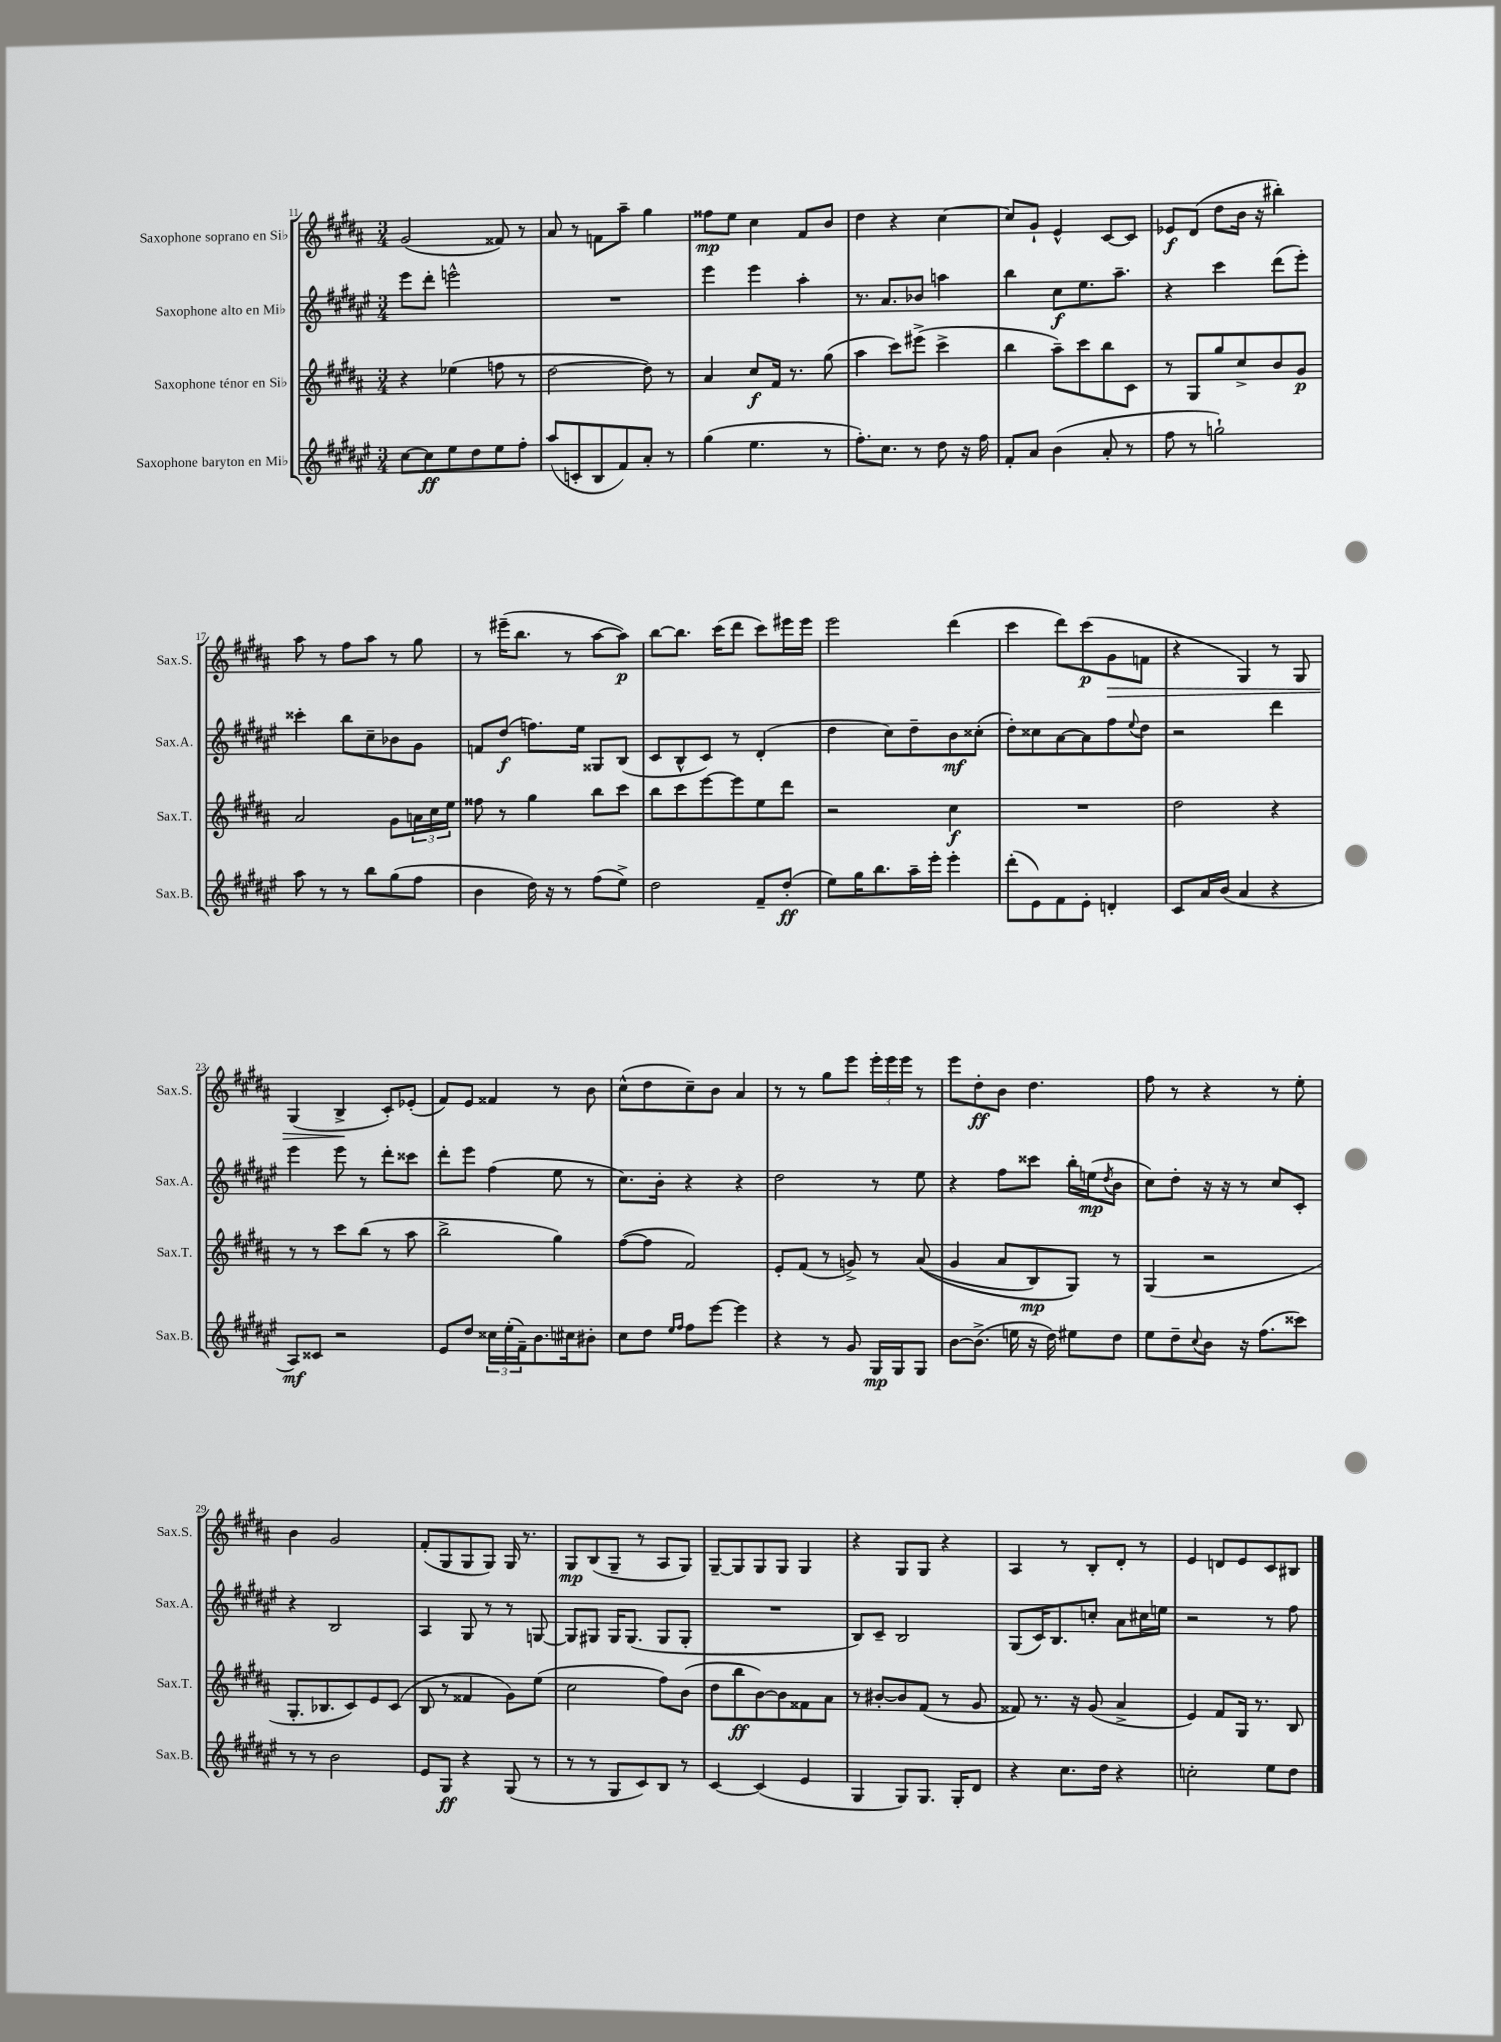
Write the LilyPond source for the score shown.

<<
\new StaffGroup <<
\new Staff = "s0" \with { instrumentName = "Saxophone soprano en Sib" shortInstrumentName = "Sax.S." } {
    \clef treble \key b \major \numericTimeSignature \time 3/4
    gis'2( fisis'8) r8 |
    ais'8 r8 f'8 ais''8-- gis''4 |
    fisis''8\mp e''8 cis''4 fis'8 b'8 |
    dis''4 r4 cis''4~ |
    cis''8 gis'8-! e'4-^ cis'8~ cis'8 |
    ees'8\f dis'8( dis''8 b'16 r16 bis''4-.) |
    ais''8 r8 fis''8 ais''8 r8 gis''8 |
    r8 eis'''16--( b''8. r8 ais''8~ ais''8\p) |
    b''8~ b''8. cis'''16( dis'''8 cis'''8) eis'''16 eis'''16 |
    e'''2 dis'''4( |
    cis'''4 dis'''8) cis'''8\p( gis'8\> f'8 |
    r4 gis4) r8 gis8 |
    gis4( b4->\! cis'8-.) ees'8-.( |
    fis'8) e'8 fisis'4 r8 b'8 |
    cis''8-^( dis''8 cis''8--) b'8 ais'4 |
    r8 r8 gis''8 e'''8 \tuplet 3/2 { e'''16-. e'''16 e'''16 } r8 |
    e'''8 dis''8-.\ff b'8 dis''4. |
    fis''8 r8 r4 r8 e''8-. |
    b'4 gis'2 |
    fis'8-.( gis8 gis8 gis8) gis16 r8. |
    gis8\mp b8( gis8-- r8 ais8 gis8) |
    gis8~-- gis8 gis8 gis8 gis4 |
    r4 gis8 gis8 r4 |
    ais4 r8 b8-. dis'8-. r8 |
    e'4 d'8 e'8 cis'8 bis8 \bar "|." |
}
\new Staff = "s1" \with { instrumentName = "Saxophone alto en Mib" shortInstrumentName = "Sax.A." } {
    \clef treble \key fis \major \numericTimeSignature \time 3/4
    eis'''8 dis'''8-. e'''2-^ |
    R2. |
    eis'''4 eis'''4 ais''4-. |
    r8. ais'8. bes'8 a''4 |
    b''4 cis''8\f eis''8. ais''8.-- |
    r4 cis'''4 dis'''8( eis'''8-.) |
    cisis'''4-. b''8 cis''8-- bes'8 gis'8 |
    f'8 dis''8\f( f''8.) eis''16 gisis8 b8( |
    cis'8 b8-^ cis'8) r8 dis'4-.( |
    dis''4 cis''8) dis''8-- b'8\mf cisis''8-.( |
    dis''8-.) cisis''8 ais'8~ ais'8 fis''8 \appoggiatura { eis''8 } dis''8 |
    r2 dis'''4 |
    eis'''4 eis'''8 r8 dis'''8-. cisis'''8 |
    dis'''8-. eis'''8 fis''4( eis''8 r8 |
    cis''8.) b'16-. r4 r4 |
    dis''2 r8 eis''8 |
    r4 fis''8 cisis'''8 b''16-. e''16\mp( \acciaccatura { dis''8 } b'8 |
    cis''8) dis''8-. r16 r16 r8 cis''8 cis'8-. |
    r4 b2 |
    ais4 gis8 r8 r8 g8~ |
    g8 gis8 gis16 gis8.( gis8 gis8-. |
    R2. |
    b8) cis'8-- b2 |
    gis8( cis'16) b8. c''8-. ais'8 cis''16 e''16 |
    r2 r8 fis''8 \bar "|." |
}
\new Staff = "s2" \with { instrumentName = "Saxophone ténor en Sib" shortInstrumentName = "Sax.T." } {
    \clef treble \key b \major \numericTimeSignature \time 3/4
    r4 ees''4( f''8 r8 |
    dis''2~ dis''8) r8 |
    ais'4 cis''8\f fis'16 r8. gis''8( |
    ais''4 cis'''8) eis'''8->( cis'''4-> |
    b''4 ais''8--) cis'''8 b''8 cis'8 |
    r8 gis8 gis''8 cis''8-> b'8 gis'8\p |
    ais'2 gis'8 \tuplet 3/2 { a'16 cis''16 e''16 } |
    fisis''8 r8 gis''4 b''8 cis'''8 |
    b''8 cis'''8 e'''8~ e'''8 e''8 dis'''8 |
    r2 cis''4\f |
    R2. |
    dis''2 r4 |
    r8 r8 cis'''8 b''8( r8 ais''8 |
    b''2-> gis''4) |
    fis''8~( fis''8 fis'2) |
    e'8-. fis'8( r8 g'8->) r8 ais'8(\( |
    gis'4 ais'8 b8\mp) gis8\) r8 |
    gis4( r2 |
    gis8.-. bes8. cis'8) e'8 cis'8( |
    b8 r8 fisis'4 gis'8) e''8( |
    cis''2 fis''8) b'8( |
    dis''8 b''8\ff b'8~) b'8 fisis'8 ais'8 |
    r8 bis'8~-. bis'8 fis'8( r8 gis'8 |
    fisis'8) r8. r16 gis'8( ais'4-> |
    e'4) fis'8 gis16 r8. b8 \bar "|." |
}
\new Staff = "s3" \with { instrumentName = "Saxophone baryton en Mib" shortInstrumentName = "Sax.B." } {
    \clef treble \key fis \major \numericTimeSignature \time 3/4
    cis''8~ cis''8\ff eis''8 dis''8 eis''8 fis''8-. |
    ais''8( c'8-. b8 fis'8) ais'8-. r8 |
    gis''4( eis''4. r8 |
    fis''8.-.) cis''8. r8 dis''8 r16 fis''16 |
    fis'8-. ais'8 b'4( ais'8-. r8 |
    fis''8 r8 g''2-!) |
    ais''8 r8 r8 b''8 gis''8( fis''8 |
    b'4 dis''16) r16 r8 fis''8( eis''8->) |
    dis''2 fis'8-- dis''8-.\ff( |
    eis''8) gis''16 b''8. ais''16-- eis'''16-. eis'''4-. |
    dis'''8-.( eis'8) fis'8 eis'8-. d'4-. |
    cis'8 ais'16 b'16( ais'4 r4 |
    ais8\mf) cisis'8 r2 |
    eis'8 dis''8 \tuplet 3/2 { cisis''16 eis''16-.( fis'16--) } b'8. cis''16 bis'8-. |
    cis''8 dis''8 \grace { eis''16 fis''16 } fis''8 eis'''8~ eis'''4 |
    r4 r8 gis'8 gis16\mp gis16 gis8 |
    b'8~ b'8.->( e''16 r16 dis''16) eis''8 dis''8 |
    eis''8 dis''8-- \appoggiatura { cis''8 } b'8 r16 fis''8.( cisis'''8) |
    r8 r8 b'2 |
    eis'8 gis8\ff r4 gis8( r8 |
    r8 r8 gis8 cis'8) b8 r8 |
    cis'4~ cis'4( eis'4 |
    gis4 gis8) gis8. gis16-. dis'8 |
    r4 cis''8. dis''16 r4 |
    c''2-. eis''8 dis''8 \bar "|." |
}
>>
>>
\layout { \context { \Score currentBarNumber = #11 } }
